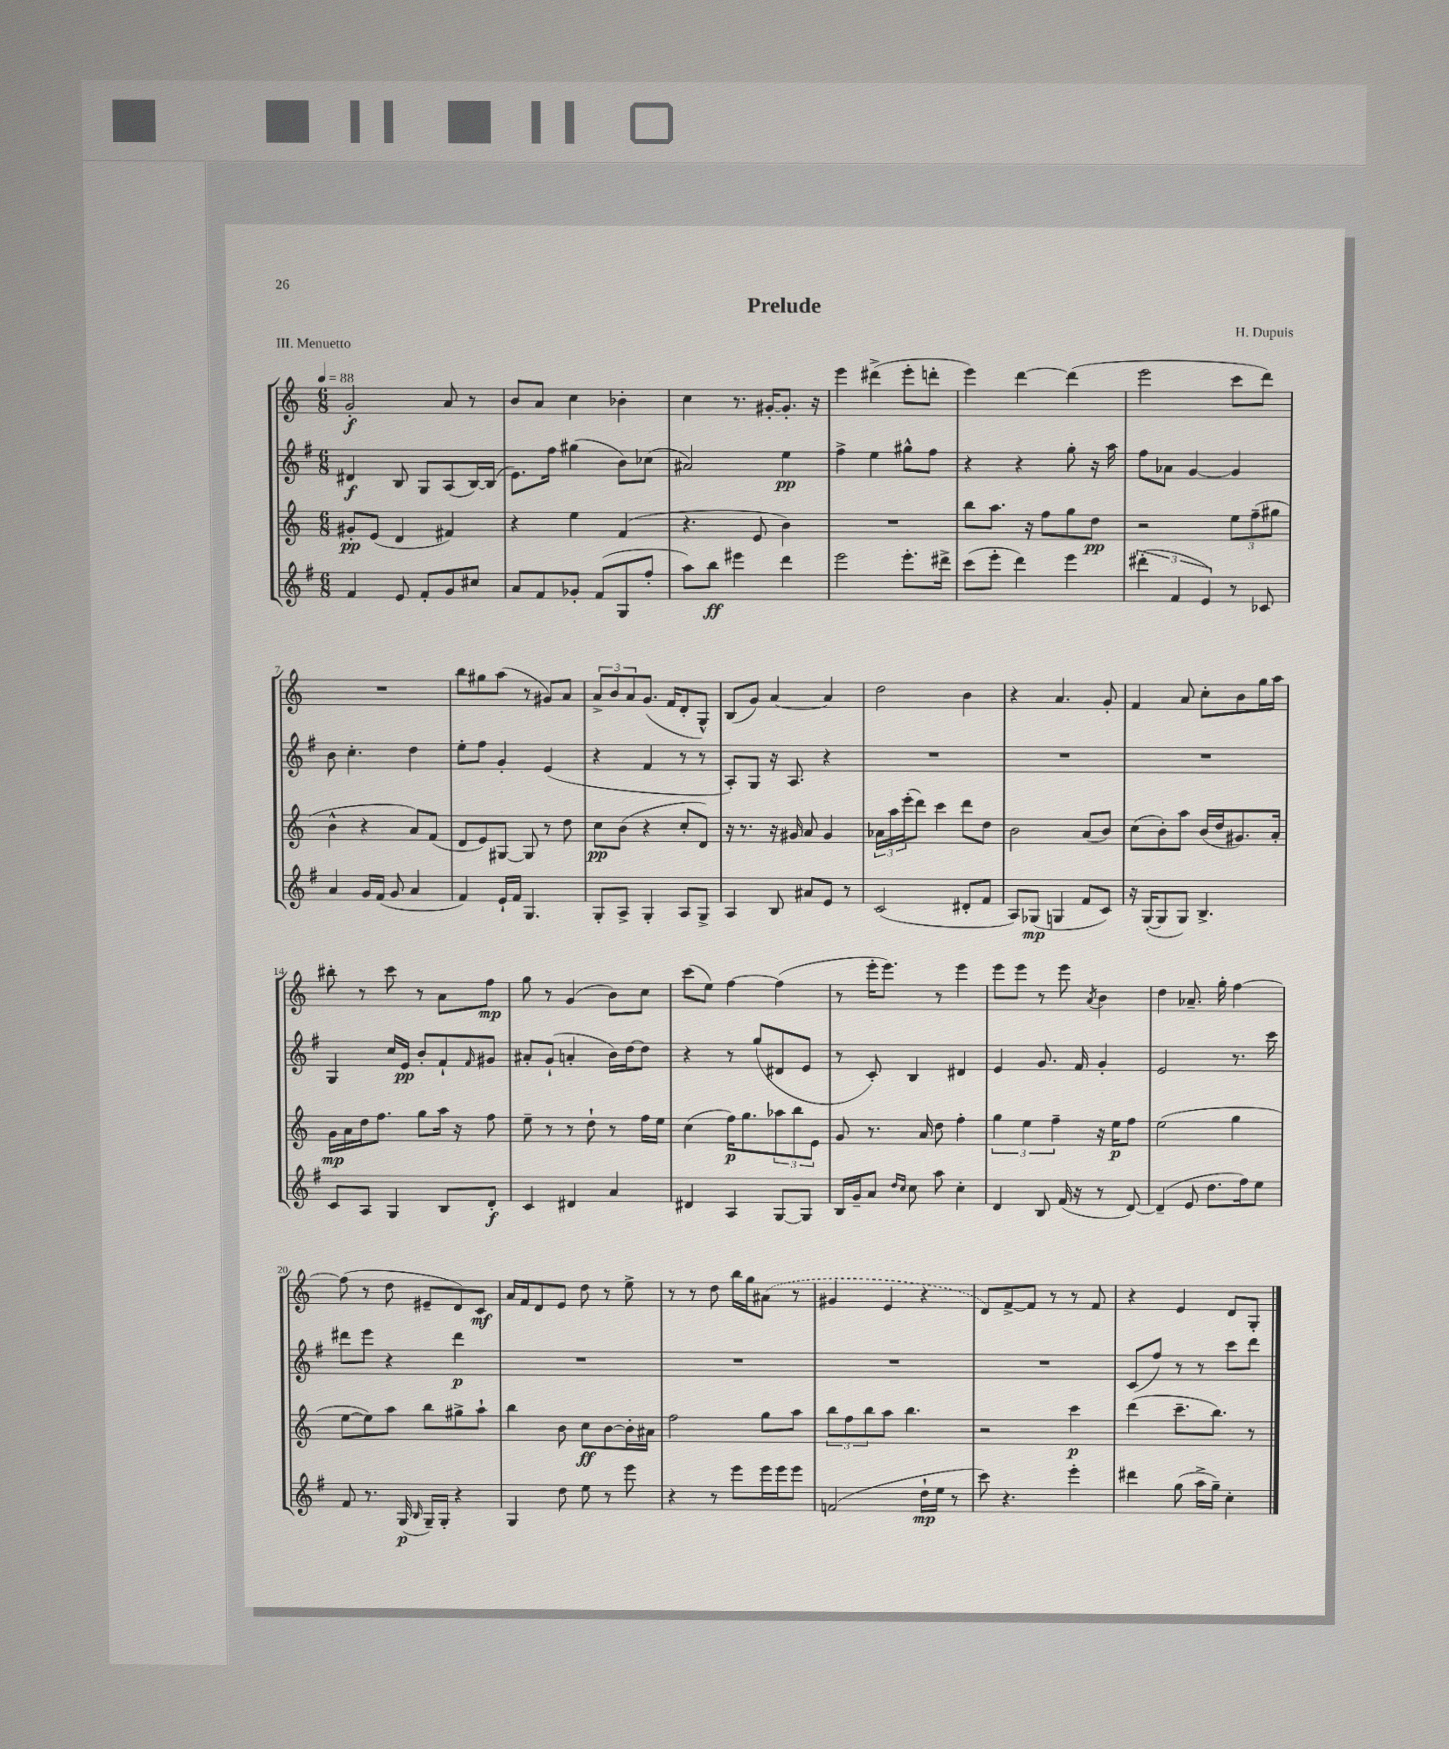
\header { title = "Prelude" composer = "H. Dupuis" piece = "III. Menuetto" }
<<
\new StaffGroup <<
\new Staff = "s0" {
    \clef treble \key c \major \numericTimeSignature \time 6/8 \tempo 4 = 88
    g'2-.\f a'8 r8 |
    b'8 a'8 c''4 bes'4-. |
    c''4 r8. gis'16~-. gis'8.-. r16 |
    e'''4 dis'''4->( e'''8-. d'''8-. |
    e'''4) d'''4~ d'''4( |
    e'''2 c'''8 d'''8) |
    R2. |
    b''8 gis''8 a''8( r8 gis'8) a'8 |
    \tuplet 3/2 { a'8-> b'8 a'8 } g'8.( f'16 d'8-. g8-^) |
    b8( g'8) a'4~ a'4 |
    d''2 b'4 |
    r4 a'4. g'8-. |
    f'4 a'8 c''8-. b'8 g''16 a''16 |
    bis''8-. r8 c'''8 r8 a'8 f''8\mp |
    g''8 r8 g'4( b'8) c''8 |
    c'''8( e''8) f''4~ f''4( |
    r8 e'''16-. e'''8.) r8 e'''4 |
    e'''8 e'''8 r8 e'''8 \acciaccatura { a'8 } b'4 |
    d''4 aes'8.-- g''16-. f''4~ |
    f''8( r8 d''8 eis'8-- d'8) c'8\mf |
    a'16 f'16 d'8 e'8 d''8 r8 e''8-> |
    r8 r8 d''8 b''16 g''16 \once \slurDashed ais'8( r8 |
    gis'4 e'4 r4 |
    d'8) f'8~-> f'8 r8 r8 f'8 |
    r4 e'4 d'8 g8-. \bar "|." |
}
\new Staff = "s1" {
    \clef treble \key g \major \numericTimeSignature \time 6/8
    dis'4\f b8 g8 a8( b16~) b16( |
    e'8.) fis''16 gis''4( b'8) ces''8( |
    ais'2) e''4\pp |
    fis''4-> e''4 gis''8-^ fis''8 |
    r4 r4 g''8-. r16 a''16 |
    fis''8 aes'8 g'4~ g'4 |
    b'8 c''4.-. d''4 |
    e''8-. fis''8 g'4-. e'4( |
    r4 fis'4 r8 r8 |
    a8-.) g8 r16 a8. r4 |
    R2. |
    R2. |
    R2. |
    g4 c''16 e'16\pp b'8-. fis'8-! \grace { fis'16 } gis'8 |
    ais'8-. g'8-!( a'4-. b'16) d''16~ d''8 |
    r4 r8 g''8( dis'8 e'8 |
    r8 c'8-.) b4 dis'4 |
    e'4 g'8. fis'16 g'4-. |
    e'2 r8. c'''16 |
    dis'''8 e'''8 r4 dis'''4\p |
    R2. |
    R2. |
    R2. |
    R2. |
    c'8( fis''8) r8 r8 c'''8 d'''8 \bar "|." |
}
\new Staff = "s2" {
    \clef treble \key c \major \numericTimeSignature \time 6/8
    gis'8-.\pp e'8( d'4 fis'4) |
    r4 e''4 f'4( |
    r4. e'8 b'4) |
    R2. |
    b''8 a''8. r16 f''8 g''8 d''8\pp |
    r2 \tuplet 3/2 { e''8 f''8--( gis''8 } |
    b'4-^ r4 a'8) f'8( |
    d'8 e'8) gis8~ gis8 r8 d''8 |
    c''8\pp b'8( r4 c''8-. d'8) |
    r16 r8. r16 gis'16 a'8 gis'4 |
    \tuplet 3/2 { aes'16 a''16 e'''16-.( } d'''8) c'''4 d'''8 d''8 |
    b'2 a'8( b'8) |
    c''8( b'8-.) a''8 b'16( d''16 gis'8.) a'16-. |
    g'16\mp a'16 d''16 f''8. g''8 a''16 r16 f''8 |
    e''8-- r8 r8 d''8-! r8 f''16 e''16 |
    c''4( f''16\p) g''8. \tuplet 3/2 { aes''8 b''8 e'8 } |
    g'8 r8. a'16 d''8 f''4-. |
    \tuplet 3/2 { g''4 e''4 f''4-- } r16 e''16\p f''8 |
    e''2( g''4 |
    e''8~ e''8) a''8 b''8 gis''8-> a''8-! |
    b''4 b'8 c''8\ff b'8~ b'16-. ais'16 |
    f''2 g''8 a''8 |
    \tuplet 3/2 { b''8 f''8 b''8 } a''8 b''4. |
    r2 c'''4\p |
    d'''4( c'''8.-- b''8.) r8 \bar "|." |
}
\new Staff = "s3" {
    \clef treble \key g \major \numericTimeSignature \time 6/8
    fis'4 e'8 fis'8-. g'8 cis''8 |
    a'8 fis'8 ges'8-. fis'8( g8 fis''8-. |
    a''8) b''8\ff eis'''4 d'''4 |
    e'''2 e'''8.-. dis'''16-> |
    c'''8( e'''8-. d'''4) e'''4 |
    \tuplet 3/2 { dis'''4-.( fis'4 e'4) } r8 ces'8 |
    a'4 g'16 fis'16( g'8 a'4 |
    fis'4) e'16-! fis'16 g4. |
    g8-. a8-> g4-. a8 g8-> |
    a4 b8 ais'8 e'8 r8 |
    c'2( dis'8-. fis'8 |
    a8) ges8\mp( g4 fis'8 c'8) |
    r16 g16~-.( g8 g8) b4.-> |
    c'8 a8 g4 b8 d'8-.\f |
    c'4 dis'4 a'4 |
    dis'4 a4 g8~ g8 |
    b16 g'16-- a'8 \grace { d''16 c''16 } c''8 a''8 c''4-. |
    d'4 b8 fis'16( r16 r8 d'8~) |
    d'4--( e'8 d''8. fis''16) e''8 |
    fis'8 r8. g16\p( \grace { b16 } g16--) g16-. r4 |
    g4 d''8 e''8 r8 e'''8 |
    r4 r8 e'''8 e'''16 e'''16 e'''8 |
    f'2( d''16-!\mp e''16 r8 |
    c'''8) r4. e'''4-. |
    dis'''4 g''8( a''16-> g''16--) c''4-. \bar "|." |
}
>>
>>
